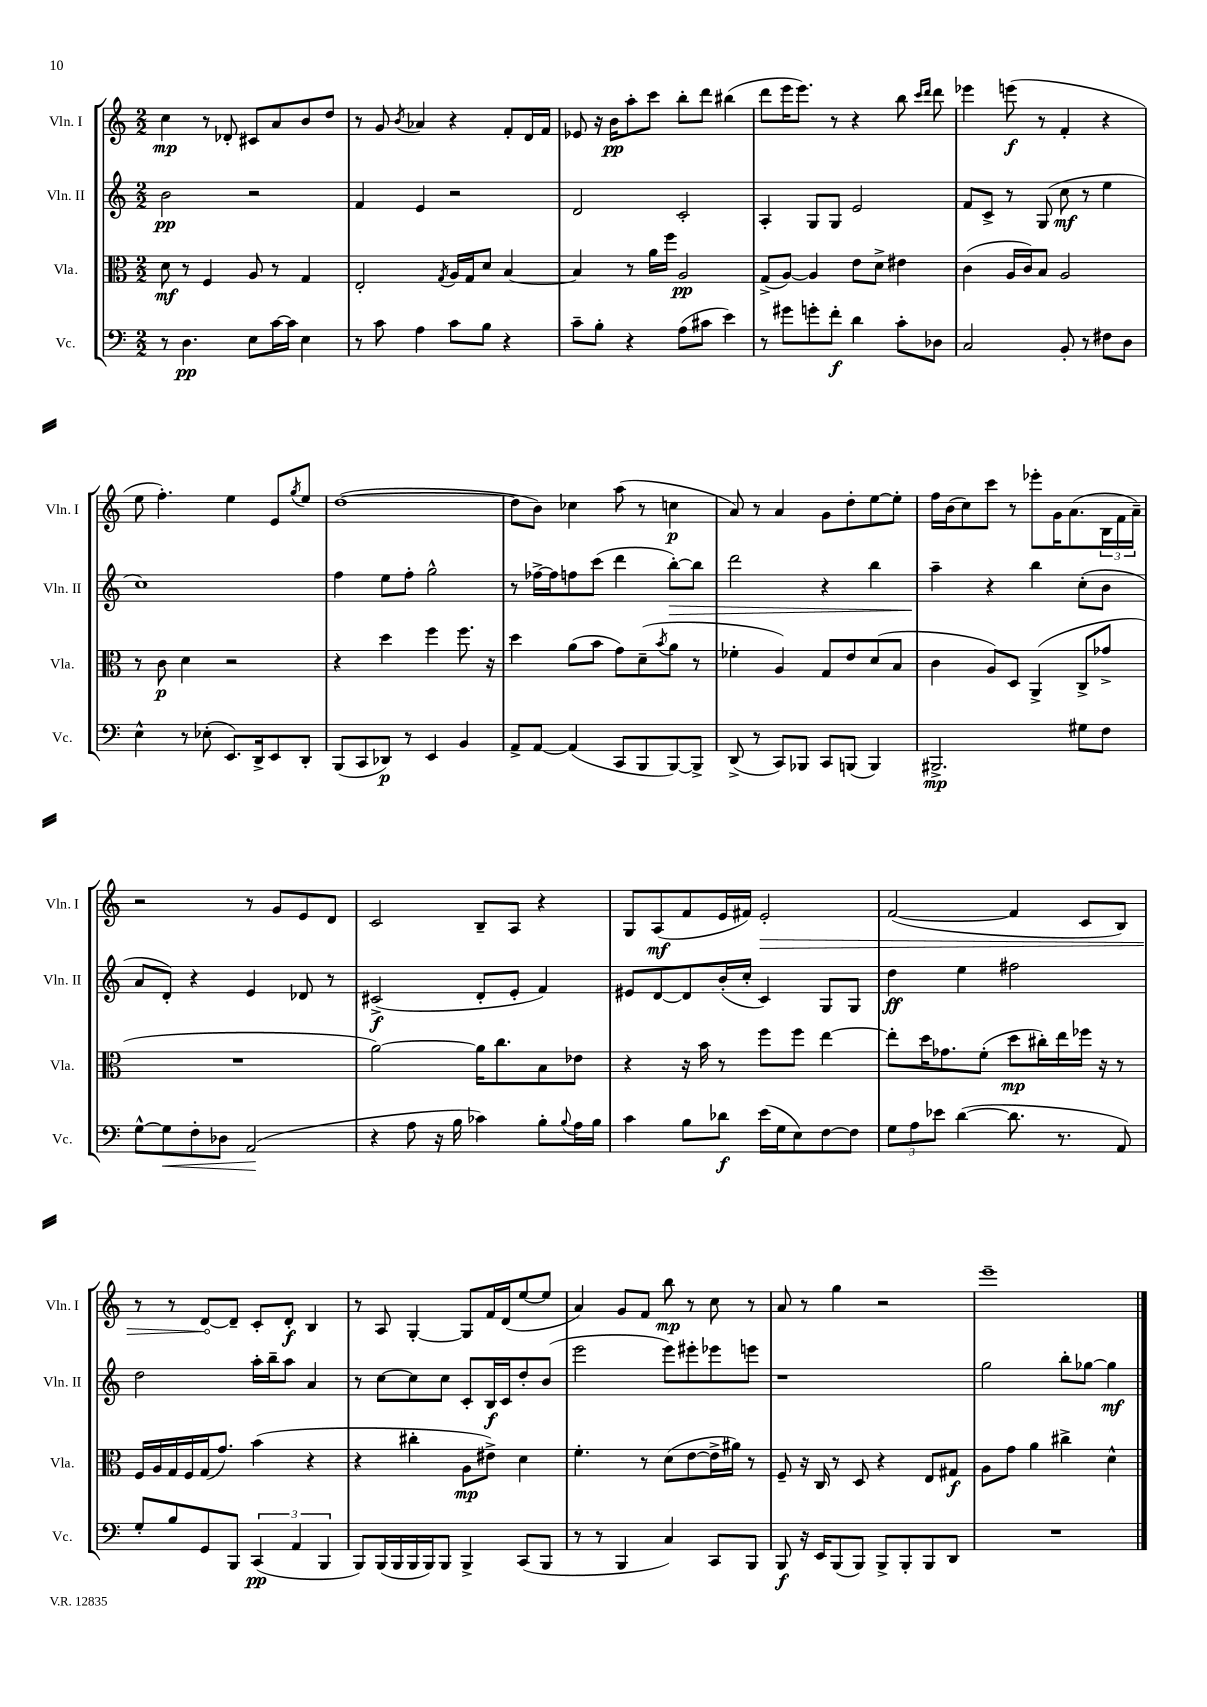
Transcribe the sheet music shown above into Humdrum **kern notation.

**kern	**dynam	**kern	**dynam	**kern	**dynam	**kern	**dynam
*part4	*part4	*part3	*part3	*part2	*part2	*part1	*part1
*staff4	*staff4	*staff3	*staff3	*staff2	*staff2	*staff1	*staff1
*I"Vc.	*	*I"Vla.	*	*I"Vln. II	*	*I"Vln. I	*
*I'Vc.	*	*I'Vla.	*	*I'Vln. II	*	*I'Vln. I	*
*clefF4	*	*clefC3	*	*clefG2	*	*clefG2	*
*k[]	*	*k[]	*	*k[]	*	*k[]	*
*M2/2	*	*M2/2	*	*M2/2	*	*M2/2	*
=1	=1	=1	=1	=1	=1	=1	=1
8r	.	8d\	mf	2b\	pp	4cc\	mp
4.D\	pp	8r	.	.	.	.	.
.	.	4F/	.	.	.	8r	.
.	.	.	.	.	.	8d-X'/	.
8E\L	.	8A/	.	2r	.	8c#X/L	.
[16c\L	.	8r	.	.	.	8a/	.
16c\JJ]	.	.	.	.	.	.	.
4E\	.	4G/	.	.	.	8b/	.
.	.	.	.	.	.	8dd/J	.
=2	=2	=2	=2	=2	=2	=2	=2
8r	.	2E'/	.	4f/	.	8r	.
8c\	.	.	.	.	.	8g/	.
.	.	.	.	.	.	8qb/	.
4A\	.	.	.	4e/	.	4a-X/	.
.	.	8qG/	.	.	.	.	.
8c\L	.	16A/LL	.	2r	.	4r	.
.	.	16G/J	.	.	.	.	.
8B\J	.	8d/J	.	.	.	.	.
4r	.	[4B/	.	.	.	8f'/L	.
.	.	.	.	.	.	16d/L	.
.	.	.	.	.	.	16f/JJ	.
=3	=3	=3	=3	=3	=3	=3	=3
8c~\L	.	4B/]	.	2d/	.	8e-X/	.
8B'\J	.	.	.	.	.	16r	.
.	.	.	.	.	.	16b\KL	pp
4r	.	8r	.	.	.	8aa'\	.
.	.	16a\LL	.	.	.	8ccc\J	.
.	.	16ff\JJ	.	.	.	.	.
(8A\L	.	2A/	pp	2c'/	.	8bb'\L	.
8c#X\J	.	.	.	.	.	8ddd\J	.
4e\)	.	.	.	.	.	(4bb#X\	.
=4	=4	=4	=4	=4	=4	=4	=4
8r	.	(8G^/L	.	4A'/	.	8ddd\L	.
8g#X\L	.	[8A/J)	.	.	.	16eee\K	.
.	.	.	.	.	.	8.eee\J)	.
8gn'\	.	4A/]	.	8G/L	.	.	.
8f'\J	f	.	.	8G/J	.	8r	.
4d\	.	8e\L	.	2e/	.	4r	.
.	.	8d^\J	.	.	.	.	.
8c'\L	.	4e#X\	.	.	.	8bb\	.
.	.	.	.	.	.	16qqccc/LL	.
.	.	.	.	.	.	16qqddd/JJ	.
8D-X\J	.	.	.	.	.	8ddd\	.
=5	=5	=5	=5	=5	=5	=5	=5
2C/	.	(4c\	.	8f/L	.	4eee-X\	.
.	.	.	.	8c^/J	.	.	.
.	.	16A/LL	.	8r	.	(8eeen\	f
.	.	16c/J)	.	.	.	.	.
.	.	8B/J	.	(8G/	.	8r	.
8BB'/	.	2A/	.	8cc\	mf	4f'/	.
8r	.	.	.	8r	.	.	.
8F#X\L	.	.	.	4ee\	.	4r	.
8D\J	.	.	.	.	.	.	.
!!LO:LB:g=z
=6	=6	=6	=6	=6	=6	=6	=6
4E^^\	.	8r	.	1cc)	.	8ee\	.
.	.	8c\	p	.	.	4.ff'\)	.
8r	.	4d\	.	.	.	.	.
(8E-X'\	.	.	.	.	.	.	.
8.EE/L)	.	2r	.	.	.	4ee\	.
16DD^/k	.	.	.	.	.	.	.
8EE/	.	.	.	.	.	8e/L	.
.	.	.	.	.	.	8qgg/	.
8DD'/J	.	.	.	.	.	8ee/J	.
=7	=7	=7	=7	=7	=7	=7	=7
(8BBB/L	.	4r	.	4ff\	.	([1dd	.
8CC/	.	.	.	.	.	.	.
8DD-X/J)	p	4dd\	.	8ee\L	.	.	.
8r	.	.	.	8ff'\J	.	.	.
4EE/	.	4ff\	.	2gg^^\	.	.	.
4BB/	.	8.ff\	.	.	.	.	.
.	.	16r	.	.	.	.	.
=8	=8	=8	=8	=8	=8	=8	=8
8AA^/L	.	4dd\	.	8r	.	8dd\L]	.
[8AA/J	.	.	.	[16ff-X^\LL	.	8b\J)	.
.	.	.	.	16ff-\J]	.	.	.
(4AA/]	.	(8a\L	.	8ffn\	.	4cc-X\	.
.	.	8b\J	.	(8ccc\J	.	.	.
8CC/L	.	8g\L)	.	4ddd\	.	(8aa\	.
8BBB/	.	(8d~\	.	.	.	8r	.
.	.	8qb/	.	.	.	.	.
!	!	!	!	!	!LO:HP:b	!	!
[8BBB/)	.	8a\J	.	[8bb'\L)	>	4ccn\	p
8BBB^/J]	.	8r	.	8bb\J]	.	.	.
=9	=9	=9	=9	=9	=9	=9	=9
(8DD^/	.	4f-X'\	.	2ddd\	.	8a/)	.
8r	.	.	.	.	.	8r	.
8CC/L)	.	4A/)	.	.	.	4a/	.
8BBB-X/J	.	.	.	.	.	.	.
8CC/L	.	8G/L	.	4r	.	8g\L	.
(8BBBn/J	.	8e/	.	.	.	8dd'\	.
4BBB/)	.	(8d/	.	4bb\	.	[8ee\	.
.	.	8B/J	.	.	.	8ee'\J]	.
=10	=10	=10	=10	=10	=10	=10	=10
2.BBB#X^/	mp	4c\	.	4aa~\	.	16ff\LL	.
.	.	.	.	.	.	(16b\J	.
.	.	.	.	.	.	8cc\)	.
.	.	8A/L)	.	4r	]	8ccc\J	.
.	.	8D/J	.	.	.	8r	.
.	.	(4AA^/	.	4bb\	.	8eee-X'\L	.
.	.	.	.	.	.	16g\K	.
.	.	.	.	.	.	(8.a\	.
8G#X\L	.	8C^/L	.	(8cc'\L	.	.	.
8F\J	.	8g-X^/J	.	8b\J	.	24B\L	.
.	.	.	.	.	.	24f\	.
.	.	.	.	.	.	24a~\JJ)	.
!!LO:LB:g=z
=11	=11	=11	=11	=11	=11	=11	=11
[8G^^\L	.	1r	.	8a/L	.	2r	.
!	!LO:HP:b	!	!	!	!	!	!
8G\]	<	.	.	8d'/J)	.	.	.
8F'\	.	.	.	4r	.	.	.
8D-X\J	.	.	.	.	.	.	.
(2AA/	.	.	.	4e/	.	8r	.
.	.	.	.	.	.	8g/L	.
.	.	.	.	8d-X/	.	8e/	.
.	.	.	.	8r	.	8d/J	.
.	[	.	.	.	.	.	.
=12	=12	=12	=12	=12	=12	=12	=12
4r	.	[2a\)	.	(2c#X^/	f	2c/	.
8A\	.	.	.	.	.	.	.
16r	.	.	.	.	.	.	.
16B\	.	.	.	.	.	.	.
4c-X\)	.	16a\KL]	.	8d'/L	.	8B~/L	.
.	.	8.cc\	.	.	.	.	.
.	.	.	.	8e'/J	.	8A/J	.
8B'\L	.	8B\	.	4f/)	.	4r	.
8qqB/	.	.	.	.	.	.	.
16A\L	.	8e-X\J	.	.	.	.	.
16B\JJ	.	.	.	.	.	.	.
=13	=13	=13	=13	=13	=13	=13	=13
4c\	.	4r	.	8e#X/L	.	8G/L	.
.	.	.	.	[8d/	.	(8A/	mf
8B\L	.	16r	.	8d/]	.	8f/	.
.	.	16b\	.	.	.	.	.
8d-X\J	f	8r	.	(16b'/L	.	16e/L	.
.	.	.	.	16cc'/JJ	.	16f#X/JJ)	.
!	!	!	!	!	!	!	!LO:HP:b
(16e\LL	.	8ff\L	.	4c/)	.	2e'/	>
16G\J	.	.	.	.	.	.	.
8E\)	.	8ff\J	.	.	.	.	.
[8F\	.	[4ee\	.	8G/L	.	.	.
8F\J]	.	.	.	8G/J	.	.	.
=14	=14	=14	=14	=14	=14	=14	=14
12G\L	.	8ee'\L]	.	4dd\	ff	([2f/	.
12A\	.	.	.	.	.	.	.
.	.	16dd\K	.	.	.	.	.
12e-X\J	.	.	.	.	.	.	.
.	.	8.g-X\	.	.	.	.	.
([4d\	.	.	.	4ee\	.	.	.
.	.	(8f'\J	.	.	.	.	.
8.d\]	.	8dd\L	mp	2ff#X\	.	4f/]	.
.	.	16cc#X'\L)	.	.	.	.	.
8.r	.	16ee\	.	.	.	.	.
.	.	16ff-X\JJ	.	.	.	8c/L	.
.	.	16r	.	.	.	.	.
8AA/)	.	8r	.	.	.	8B/J)	.
!!LO:LB:g=z
=15	=15	=15	=15	=15	=15	=15	=15
8G'/L	.	16F/LL	.	2dd\	.	8r	.
.	.	16A/	.	.	.	.	.
8B/	.	16G/	.	.	.	8r	.
.	.	16F/	.	.	.	.	.
8GG/	.	(16G/J	.	.	.	[8d/L	.
.	.	8.g/J)	.	.	.	.	.
8BBB/J	.	.	.	.	.	8d~/J]	]
(6CC/	pp	(4b\	.	16aa'\LL	.	8c'/L	.
.	.	.	.	16bb~\J	.	.	.
.	.	.	.	8aa\J	.	8d'/J	f
6AA/	.	.	.	.	.	.	.
.	.	4r	.	4a/	.	4B/	.
6BBB/	.	.	.	.	.	.	.
=16	=16	=16	=16	=16	=16	=16	=16
8BBB/L)	.	4r	.	8r	.	8r	.
(16BBB/L	.	.	.	[8cc\L	.	8A/	.
16BBB/	.	.	.	.	.	.	.
16BBB/	.	4cc#X'\	.	8cc\]	.	[4G'/	.
16BBB/J)	.	.	.	.	.	.	.
8BBB/J	.	.	.	8cc\J	.	.	.
4BBB^/	.	8A\L	mp	8c'/L	.	8G/L]	.
.	.	8e#X^\J)	.	16B/L	f	16f/L	.
.	.	.	.	16c/J	.	(16d/J	.
(8CC/L	.	4d\	.	8dd'/	.	[8ee/	.
8BBB/J	.	.	.	(8b/J	.	8ee/J]	.
=17	=17	=17	=17	=17	=17	=17	=17
8r	.	4.f'\	.	2eee\	.	4a/)	.
8r	.	.	.	.	.	.	.
4BBB/	.	.	.	.	.	8g/L	.
.	.	8r	.	.	.	8f/J	.
4C/)	.	(8d\L	.	8eee\L)	.	8bb\	mp
.	.	[8e\	.	8eee#X'\	.	8r	.
8CC/L	.	16e^\L]	.	8eee-X\	.	8cc\	.
.	.	16a#X\JJ)	.	.	.	.	.
8BBB/J	.	8r	.	8eeen\J	.	8r	.
=18	=18	=18	=18	=18	=18	=18	=18
8BBB/	f	8F~/	.	1r	.	8a/	.
16r	.	16r	.	.	.	8r	.
16EE/KL	.	16C/	.	.	.	.	.
(8BBB/	.	8r	.	.	.	4gg\	.
8BBB/J)	.	8D/	.	.	.	.	.
8BBB^/L	.	4r	.	.	.	2r	.
8BBB'/	.	.	.	.	.	.	.
8BBB/	.	8E/L	.	.	.	.	.
8DD/J	.	8G#X/J	f	.	.	.	.
=19	=19	=19	=19	=19	=19	=19	=19
1r	.	8A\L	.	2gg\	.	1eee~	.
.	.	8g\J	.	.	.	.	.
.	.	4a\	.	.	.	.	.
.	.	4cc#X^\	.	8bb'\L	.	.	.
.	.	.	.	[8gg-X\J	.	.	.
.	.	4d^^\	.	4gg-\]	mf	.	.
==	==	==	==	==	==	==	==
*-	*-	*-	*-	*-	*-	*-	*-
